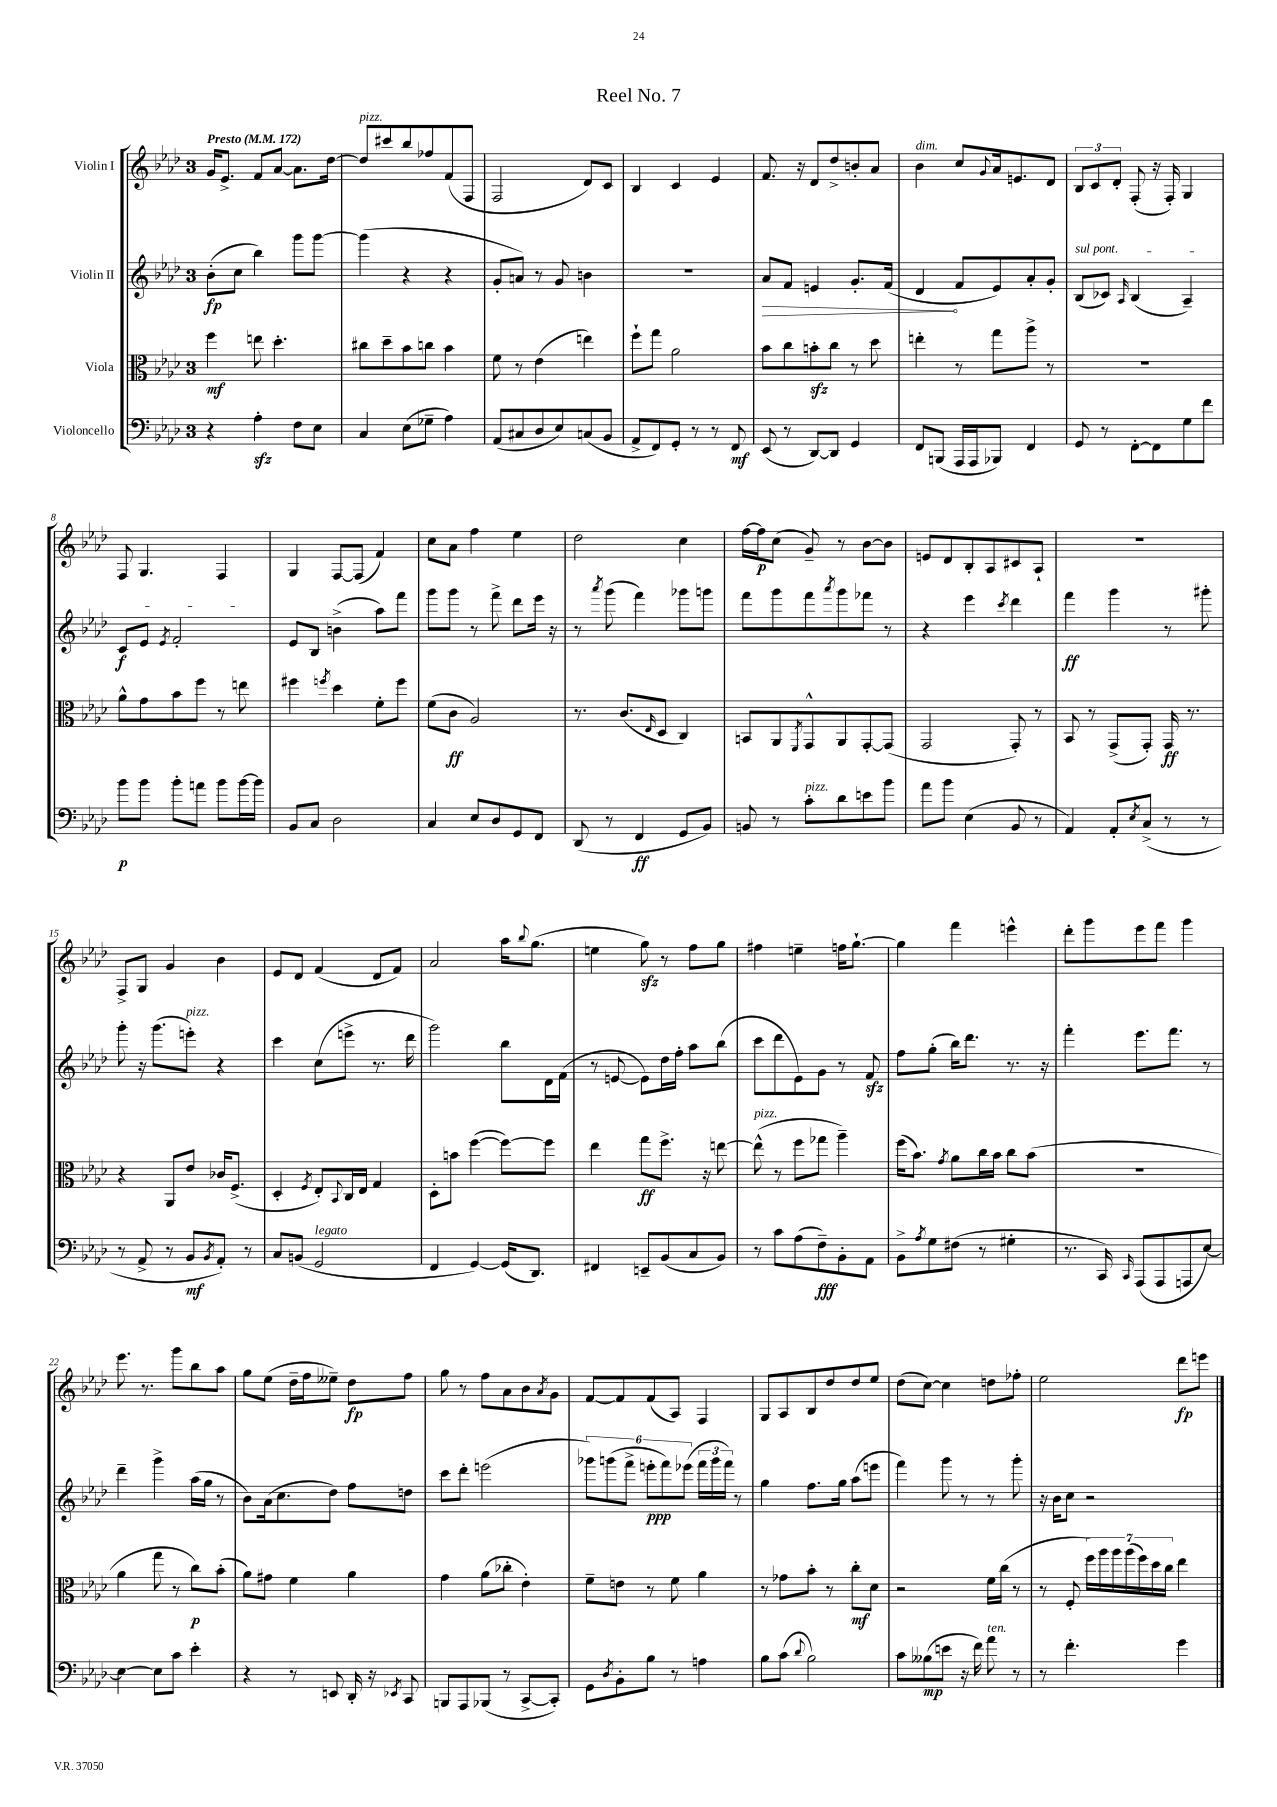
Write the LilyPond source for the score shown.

\header { title = "Reel No. 7" }
<<
\new StaffGroup <<
\new Staff = "s0" \with { instrumentName = "Violin I" } {
    \clef treble \key aes \major \once \override Staff.TimeSignature.style = #'single-digit \time 3/4 \tempo "Presto" 4 = 172
    g'16 ees'8.-> f'8 aes'8~ aes'8. des''16~ |
    des''8^\markup { \italic "pizz." } cis'''8 bes''8 fes''8 f'8( f8 |
    f2 des'8) c'8 |
    bes4 c'4 ees'4 |
    f'8. r16 des'8 des''8-> b'8-. aes'8 |
    bes'4^\markup { \italic "dim." } c''8 \appoggiatura { g'8 } aes'16 e'8. des'8 |
    \tuplet 3/2 { bes8 c'8 des'8-. } f8-.( r16 f16-.) g4 |
    f8 g4. f4 |
    g4 f8~ f8( f'4) |
    c''8 aes'8 f''4 ees''4 |
    des''2 c''4 |
    f''16~ f''16\p c''8( g'8--) r8 bes'8~ bes'8 |
    e'8 des'8 bes8-. aes8 cis'8 aes8-! |
    R2. |
    f8-> g8 g'4 bes'4 |
    ees'8 des'8 f'4( des'8 f'8) |
    aes'2 aes''16 \appoggiatura { bes''8 } g''8.( |
    e''4 g''8\sfz) r8 f''8 g''8 |
    fis''4 e''4-- f''16 g''8.~-! |
    g''4 f'''4 e'''4-^ |
    des'''8-. g'''8 ees'''8 f'''8 g'''4 |
    ees'''8. r8. g'''8 bes''8 aes''8 |
    g''8 ees''8( des''16-- f''16 eeses''8--) des''8\fp f''8 |
    g''8 r8 f''8 aes'8 bes'8 \acciaccatura { aes'8 } g'8 |
    f'8~ f'8 f'8( aes8) f4 |
    g8 aes8 bes8 des''8 des''8 ees''8 |
    des''8( c''8~) c''4 d''8 fes''8-. |
    ees''2 des'''8\fp e'''8 \bar "|." |
}
\new Staff = "s1" \with { instrumentName = "Violin II" } {
    \clef treble \key aes \major \once \override Staff.TimeSignature.style = #'single-digit \time 3/4
    bes'8-.\fp( c''8 bes''4) g'''8 g'''8~ |
    g'''4( r4 r4 |
    g'8-. a'8) r8 g'8 b'4 |
    R2. |
    \once \override Hairpin.circled-tip = ##t aes'8\> f'8 e'4 g'8.-. f'16( |
    des'4\! f'8 ees'8) aes'8-. g'8-. |
    \once \override TextSpanner.bound-details.left.text = \markup { \italic "sul pont." } bes8\startTextSpan( ces'8) \grace { aes16 } bes4( aes4--) |
    c'8\f ees'8 \acciaccatura { ees'8 } f'2-.\stopTextSpan |
    ees'8 bes8 b'4->( aes''8) f'''8 |
    g'''8 g'''8 r8 f'''8-> des'''8 ees'''16 r16 |
    r8 \acciaccatura { aes'''8 } g'''8( f'''4) ges'''8 g'''8 |
    f'''8 g'''8 f'''8 \acciaccatura { aes'''8 } g'''8 fes'''8 r8 |
    r4 ees'''4 \acciaccatura { c'''8 } des'''4 |
    f'''4\ff g'''4 r8 gis'''8-. |
    g'''8-. r16 g'''8.( e'''8-.^\markup { \italic "pizz." }) r4 |
    c'''4 c''8( e'''8-> r8. des'''16 |
    g'''2) bes''8 des'16 f'16( |
    r8 e'8~ e'8) des''16 f''16-. aes''8 bes''8( |
    c'''8 des'''8 ees'8) g'8 r8 f'8\sfz |
    f''8 g''8-.( bes''16) des'''8. r8. r16 |
    f'''4-. ees'''8. f'''8. r8 |
    des'''4-- g'''4-> aes''16( g''16 r8 |
    bes'8) aes'16( c''8. des''8) f''8 d''8 |
    c'''8 des'''8-. e'''2( |
    \tuplet 6/4 { ges'''8) g'''8( f'''8-> e'''8-.\ppp f'''8) ees'''8( } \tuplet 3/2 { f'''16 g'''16 f'''16) } r8 |
    g''4 f''8. g''16 aes''8( e'''8 |
    f'''4) g'''8 r8 r8 g'''8-. |
    r16 bes'16 c''8 r2 \bar "|." |
}
\new Staff = "s2" \with { instrumentName = "Viola" } {
    \clef alto \key aes \major \once \override Staff.TimeSignature.style = #'single-digit \time 3/4
    f''4\mf e''8 des''4.-. |
    cis''8 des''8-- bes'8 c''8 bes'4 |
    f'8 r8 ees'4( e''4) |
    f''8-! g''8 aes'2 |
    bes'8 c''8 b'8-.\sfz c''8 r8 des''8 |
    e''4-. r8 g''8 aes''8-> r8 |
    R2. |
    aes'8-^ g'8 bes'8 f''8 r8 e''8 |
    fis''4 \acciaccatura { f''8 } des''4 f'8-. f''8 |
    f'8( c'8\ff aes2) |
    r8. c'8.( \grace { ees16 } des8 c4) |
    b,8 aes,8 \acciaccatura { f,8 } g,8-^ aes,8 g,8~-. g,8( |
    g,2 g,8-.) r8 |
    bes,8 r8 g,8->( g,8-.) g,16\ff r8. |
    r4 aes,8 ees'8 ces'16 f8.->( |
    des4-. \acciaccatura { f8 } ees8-.) \appoggiatura { bes,8 } c16 ees16 g4 |
    des8-. b'8 f''4~( f''8~) f''8 |
    ees''4 g''8\ff f''8.-> r16 e''8~ |
    e''8-^^\markup { \italic "pizz." }( r8 f''8 ges''8 aes''4--) |
    f''16( bes'8.) \acciaccatura { g'8 } aes'8 c''16 bes'16 c''8 bes'8( |
    R2. |
    aes'4 g''8 r8 c''8\p) bes'8-.( |
    aes'8) gis'8 f'4 aes'4 |
    g'4 aes'8( ces''8-. ees'4-.) |
    f'8-- e'8 r8 f'8 aes'4 |
    r8 ges'8 bes'8-. r8 c''8-.\mf des'8 |
    r2 f'16 c''16( r8 |
    r8 f8-. \tuplet 7/4 { f''16) aes''16 aes''16 aes''16( f''16) des''16 c''16 } ees''4 \bar "|." |
}
\new Staff = "s3" \with { instrumentName = "Violoncello" } {
    \clef bass \key aes \major \once \override Staff.TimeSignature.style = #'single-digit \time 3/4
    r4 aes4-.\sfz f8 ees8 |
    c4 ees8( ges8-- aes4) |
    aes,8( cis8 des8 ees8) c8( bes,8 |
    aes,8-> f,8) g,8-. r8 r8 f,8\mf |
    ees,8( r8 des,8~) des,8 g,4 |
    f,8 b,,8( aes,,16 aes,,16 bes,,8) f,4 |
    g,8 r8 f,8~-. f,8 g8 f'8 |
    bes'8\p bes'8 bes'8-. a'8 bes'8 bes'16~ bes'16 |
    bes,8 c8 des2 |
    c4 ees8 des8 g,8 f,8 |
    des,8( r8 f,4\ff g,8 bes,8) |
    b,8 r8 c'8-.^\markup { \italic "pizz." } des'8 e'8 bes'8 |
    aes'8 bes'8 ees4( bes,8 r8 |
    aes,4) aes,8-. \acciaccatura { ees8 } c8->( r8 r8 |
    r8 aes,8-> r8 bes,8\mf \acciaccatura { bes,8 } aes,8-.) r8 |
    c8 b,8( g,2^\markup { \italic "legato" } |
    f,4 g,4~) g,16( des,8.) |
    fis,4 e,8-- bes,8( c8 bes,8) |
    r8 c'8 aes8( f8--\fff) bes,8-. aes,8 |
    bes,8-> \acciaccatura { aes8 } g8 fis8( r8 gis4-. |
    r8. c,16) \grace { c,16 } aes,,8( aes,,8 a,,8 ees8~) |
    ees4~ ees8 c'8 ees'4-. |
    r4 r8 e,8 des,16-. r16 \acciaccatura { ees,8 } c,8 |
    b,,8 aes,,8 bes,,8( r8 c,8~-> c,8-.) |
    g,8 \acciaccatura { des8 } bes,8-. bes8 r8 a4 |
    bes8 c'8( \appoggiatura { des'8 } bes2) |
    c'8 beses8\mp( e'8 r16 f'16) aes'8^\markup { \italic "ten." } r8 |
    r8 f'4.-. g'4 \bar "|." |
}
>>
>>
